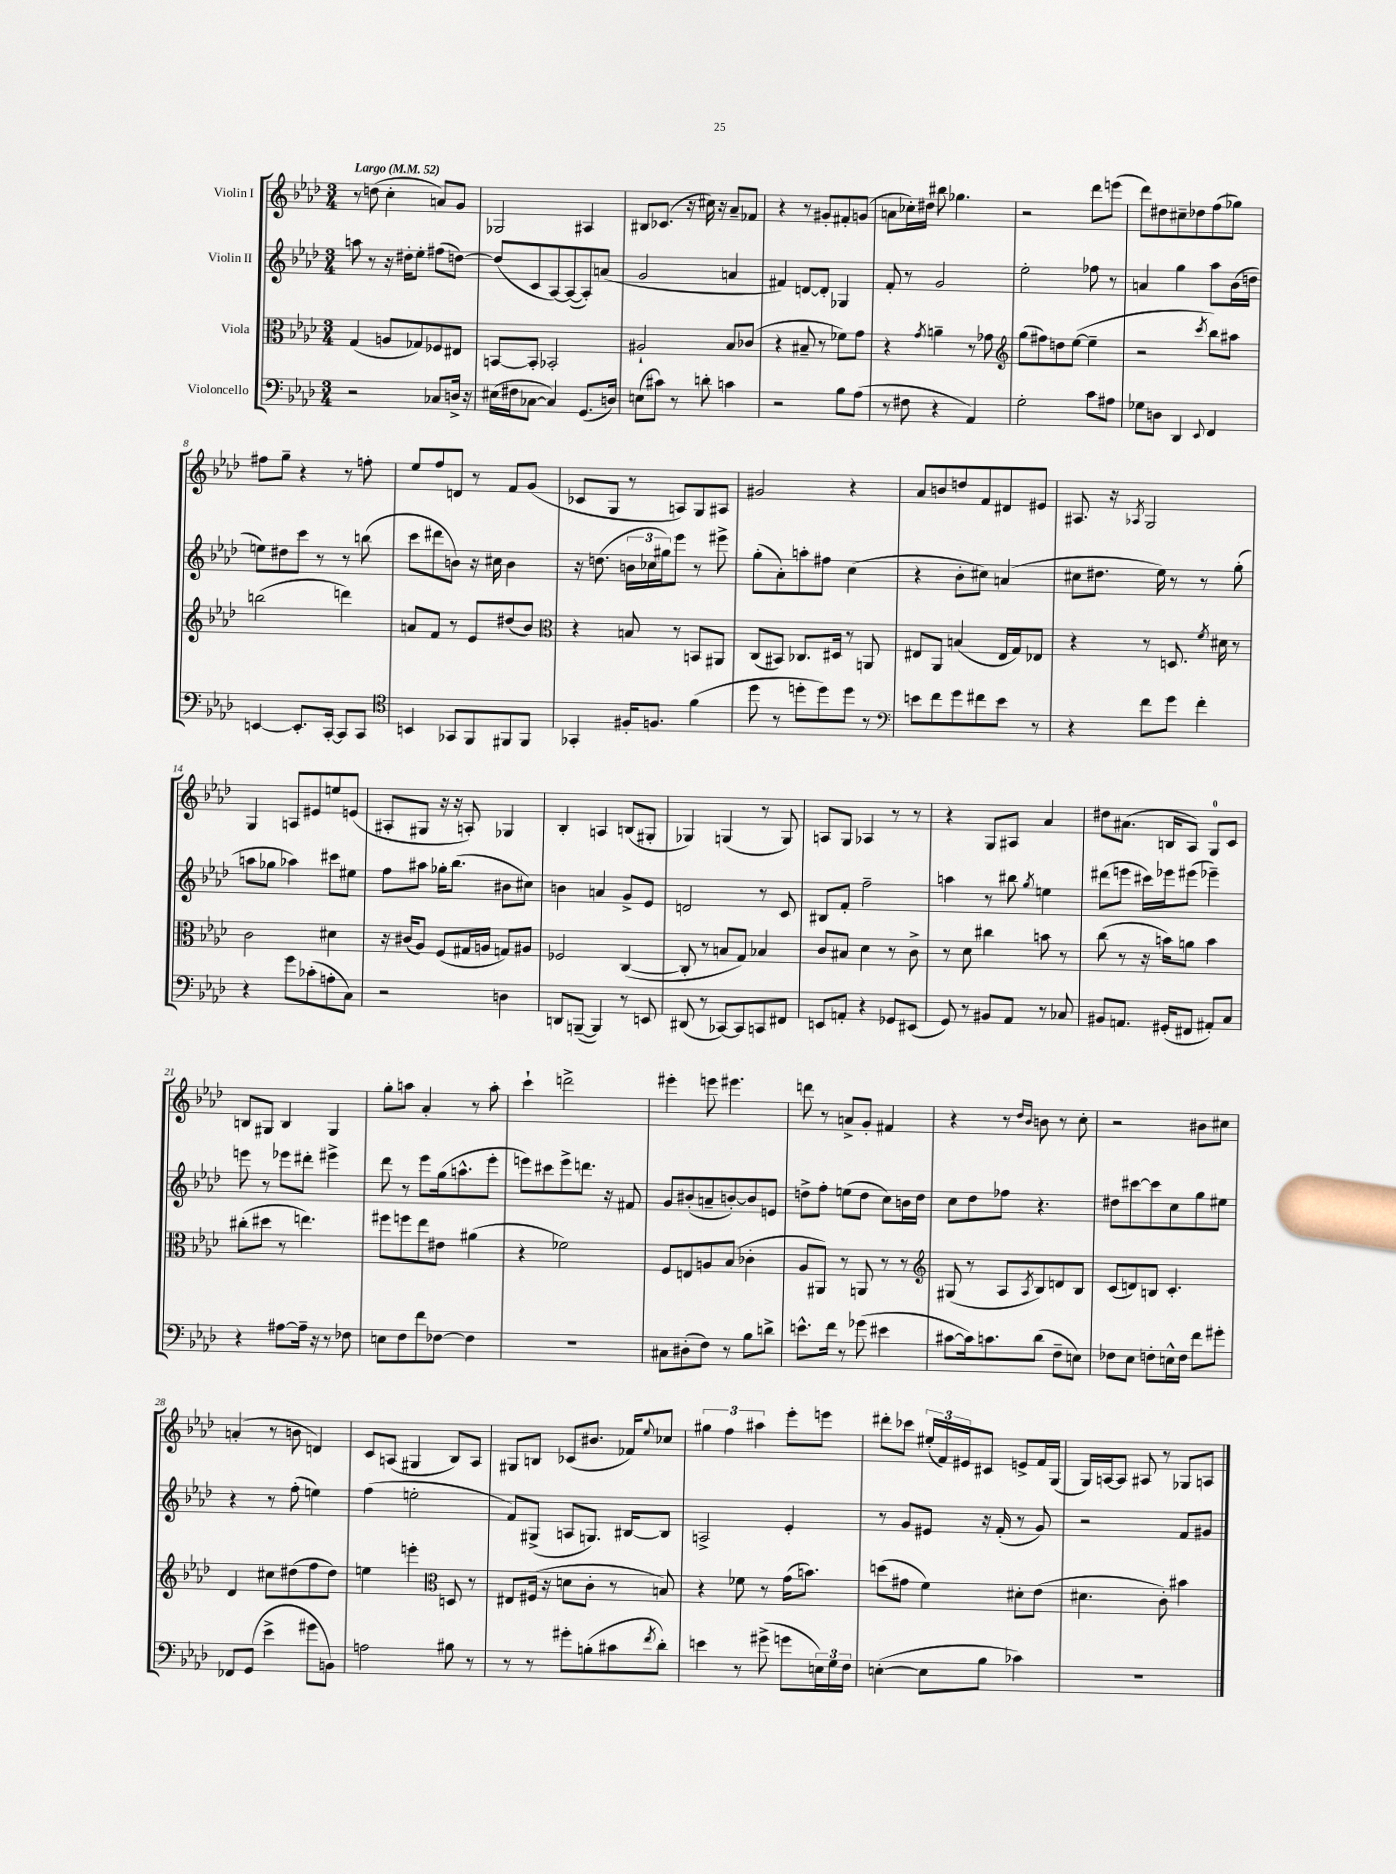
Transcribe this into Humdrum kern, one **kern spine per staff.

**kern	**kern	**kern	**kern
*staff4	*staff3	*staff2	*staff1
*clefF4	*clefC3	*clefG2	*clefG2
*k[b-e-a-d-]	*k[b-e-a-d-]	*k[b-e-a-d-]	*k[b-e-a-d-]
*M3/4	*M3/4	*M3/4	*M3/4
*MM52	*MM52	*MM52	*MM52
2r	(4G	8aa	8r
.	.	8r	(8dd
.	8A	16r	4cc'
.	.	16dd#'	.
.	8G-)	8ee-'	.
8C-	8F-	(8ff#	8a)
16D^	8E#	[8dd)	8g
16r	.	.	.
=	=	=	=
(16E#	[8BB	(8dd]	2G-
16F#	.	.	.
[8C-	8BB']	8c	.
4C-])	2BB-'	[8A-)	.
.	.	(8A-_	.
(8.GG	.	8A-'])	4A#
.	.	(8a	.
16D)	.	.	.
=	=	=	=
(8E	2A#`	2g	8B#
8c#)	.	.	(8.c-
8r	.	.	.
.	.	.	16r
8d'	.	.	16cc#)
.	.	.	16r
4c	8B-	4a	8a-~
.	(8c-	.	8f-
=	=	=	=
2r	4r	4f#)	4r
.	8B#~	[8d	8r
.	8r	8d']	8g#'
8B-	8f-)	4G-	8f#'
(8A-	8g	.	(8g
=	=	=	=
8r	4r	8f'	8a
8F#	.	8r	16cc-')
.	.	.	16dd#
.	8qg	.	.
4r	4a~	2g	8bb#
.	.	.	4.gg-
4AA-)	8r	.	.
.	8g-	.	.
=	=	=	=
*	*clefG2	*	*
2G'	(8gg	2ee-'	2r
.	8ff#)	.	.
.	8dd	.	.
.	([8ee-	.	.
8c	4ee-~]	8ff-	8ddd-
8A#	.	8r	(8eee
=	=	=	=
8G-	2r	4a	8ddd-)
8D	.	.	8dd#
4DD-	.	4gg	8cc#~
.	.	.	8dd-
8qqEE-	8qccc	.	.
4FF	8bb-)	8aa-	(8ff
.	8aa#	(16b-	8gg-)
.	.	16dd	.
=	=	=	=
[4EE	(2bb	8ee)	8ff#
.	.	8dd#	8gg~
8.EE']	.	8ccc	4r
.	.	8r	.
[16CC'	.	.	.
8CC]	4ddd)	8r	8r
8CC	.	(8bb	8ff'
=	=	=	=
*clefC4	*	*	*
4BB	8a	8ccc	8ee-
.	8f	8ddd#	8ff
8GG-	8r	8b)	8d
8FF	8e-	16r	8r
.	.	16cc#	.
8FF#	(8dd#	4b	8f
8FF#	8b-)	.	(8g
=	=	=	=
*	*clefC3	*	*
4GG-'	4r	16r	8c-
.	.	(8.dd	.
.	.	.	8G
16F#'	8B	24b	8r
.	.	24cc-	.
8.F	.	.	.
.	.	24gg#)	.
.	8r	8eee-	8A)
(4f	8BB	8r	8G
.	8AA#	8eee#^	8A#
=	=	=	=
8dd-	(8C	(8gg'	2g#
8r	8BB#)	8a-')	.
8dd'	8.C-	8aa'	.
8dd)	.	8ff#	.
.	16D#	.	.
8dd	8r	(4cc	4r
8r	8AA	.	.
=	=	=	=
*clefF4	*	*	*
8e	8E#	4r	8a-
8f	8AA-	.	8b
8g	(4B	8b-'	8dd
8f#	.	8cc#)	8f
8e	16E#	(4a	8d#
.	16G)	.	.
8r	8E-	.	8e#
=	=	=	=
4r	4r	8cc#	8.A#
.	.	8.dd#	.
.	.	.	16r
.	.	.	8qA-
8f	8r	.	2G
.	.	16ee-)	.
8g	8.D	8r	.
4f'	.	8r	.
.	8qf	.	.
.	16d#	.	.
.	8r	(8gg'	.
=	=	=	=
4r	2c	8aa	4G
.	.	8gg-	.
8g	.	4aa-)	8A
(8c-'	.	.	8e#
8A'	4d#	8ccc#	8ee
8C)	.	8ee#	(8e
=	=	=	=
2r	16r	8ff	8A#'
.	(16c#	.	.
.	8A-)	8aa#	8G#
.	(8F	16gg-'	16r
.	.	(8.bb-	16r
.	16G#	.	8A')
.	16A	.	.
4D	8G)	8b#	4G-
.	8A#	8cc#)	.
=	=	=	=
8DD	2F-	4b	4B-'
([8BBB~	.	.	.
4BBB])	.	4a	4A
8r	([4C	8g^	(8B
8EE	.	8e-	8G#'
=	=	=	=
(8DD#	8C']	2d	4G-)
8r	8r	.	.
[8CC-)	8B	.	(4G
8CC-]	8G)	.	.
8CC	4B-	8r	8r
8FF#	.	8c	8G)
=	=	=	=
8EE	8c	8B#	8A
8AA'	8B#	8f'	8G
4r	4d-	2ff~	4A-
8GG-	8r	.	8r
(8EE#	8c^	.	8r
=	=	=	=
8GG)	8r	4aa	4r
8r	8d-	.	.
8BB#	4cc#	8r	8G
8AA-	.	8bb#	8A#
.	.	8qgg	.
8r	8b	4ee	4a-
8C-	8r	.	.
=	=	=	=
8BB#	(8cc	(8ddd#	8dd#
8.AA	8r	8eee	(8.a#
.	16r	16ccc#)	.
(16GG#'	16b)	16eee-	16B
8FF#	8a	(8eee#	8A-)
8AA#')	4b	4eee-~)	8G
8C	.	.	8c
=	=	=	=
4r	(8cc#'	8eee	8B
.	8dd#	8r	8G#
[8A#	8r	8eee-	4B
16A#~]	4.ee)	8ddd#'	.
16r	.	.	.
8r	.	4eee#^	4G#
8F-	.	.	.
=	=	=	=
8E	8ff#	8ddd-	8gg'
8F	8ff	8r	8aa
8f	8ee-	8eee-	4a-'
[8F-	8e#	(16gg	.
.	.	8.aa^^	.
4F-]	(4a#	.	8r
.	.	8eee-'	8aa'
=	=	=	=
2.r	4r	8eee)	4ccc`
.	.	8ccc#	.
.	2f-)	8eee^	2ddd^
.	.	8.ddd	.
.	.	16r	.
.	.	8f#	.
=	=	=	=
8C#	8F	8g	4eee#'
(8D#'	8E	(8b#'	.
8F)	8A	8a~	8eee
8r	(8B-	[8b')	4.eee#
8B-	4c-'	8b]	.
8d^	.	8e	.
=	=	=	=
8.e^^	8A-	8dd^	8ddd
.	8AA#)	8ff'	8r
16f	.	.	.
8r	8r	(8ee	8a^
(8g-	8AA	8dd	8g'
4e#	8r	8cc)	4f#
.	8r	16b	.
.	.	16dd	.
=	=	=	=
*	*clefG2	*	*
[8c#	(8G#	8cc	4r
16c#])	8r	8dd-	.
8.c	.	.	.
.	8A-	8ff-	8r
.	.	.	16qqdd-
.	8qA-	.	16qqb-
(8d-	8B-)	4.r	8b
8F~	8d	.	8r
8E)	8B-	.	8cc'
=	=	=	=
8F-	(8c	8dd#	2r
8E-	8d)	[8ccc#	.
8F'	8B	8ccc#]	.
16E^^	4.c'	8cc	.
16F	.	.	.
8f	.	8gg	8b#
8g#'	.	8ee#	8cc#
=	=	=	=
8FF-	4d-	4r	(4a'
(8GG	.	.	.
4e-^	8cc#	8r	8r
.	(8dd#	(8ff'	8b
8g#	8ff	4ee)	4d)
8BB)	8dd#)	.	.
=	=	=	=
2A	4ee	(4ff	8c
.	.	.	(8A
.	4eee'	2ee'	4G#
*	*clefC3	*	*
8B#	8D	.	8B-)
8r	8r	.	8A
=	=	=	=
8r	8E#	8f)	8G#
8r	(16F#	(8G#^	8B
.	16r	.	.
8g#'	8d	8A	(8c-
(8B'	8c'	8.G)	8.b#
8c#	8r	.	.
.	.	[16B#	16f-)
8qf	.	.	8qqee-
8d-')	8B)	8B#]	8cc-
=	=	=	=
4e	4r	2A^	6gg#
.	.	.	6ff
8r	8f-	.	.
.	.	.	6aa#
(8g#^	8r	.	.
8g	(16g	4e-'	8eee-'
.	8.b)	.	.
24E)	.	.	8eee
24G	.	.	.
24F	.	.	.
=	=	=	=
([4E'	(8dd	8r	8ddd#'
.	8g#	8g	8ccc-
8E]	4f)	8e#	(24ee#'
.	.	.	24f)
.	.	.	24e#
8B-	.	16r	8c#
.	.	(16f'	.
4c-)	8d#'	8r	8e^
.	(8e-	8g)	16f
.	.	.	(16G
=	=	=	=
2.r	4.d#	2r	16G)
.	.	.	[16A
.	.	.	8A]
.	.	.	8A#
.	8c')	.	8r
.	4b#	8f	8G-
.	.	8g#	8A
==	==	==	==
*-	*-	*-	*-
